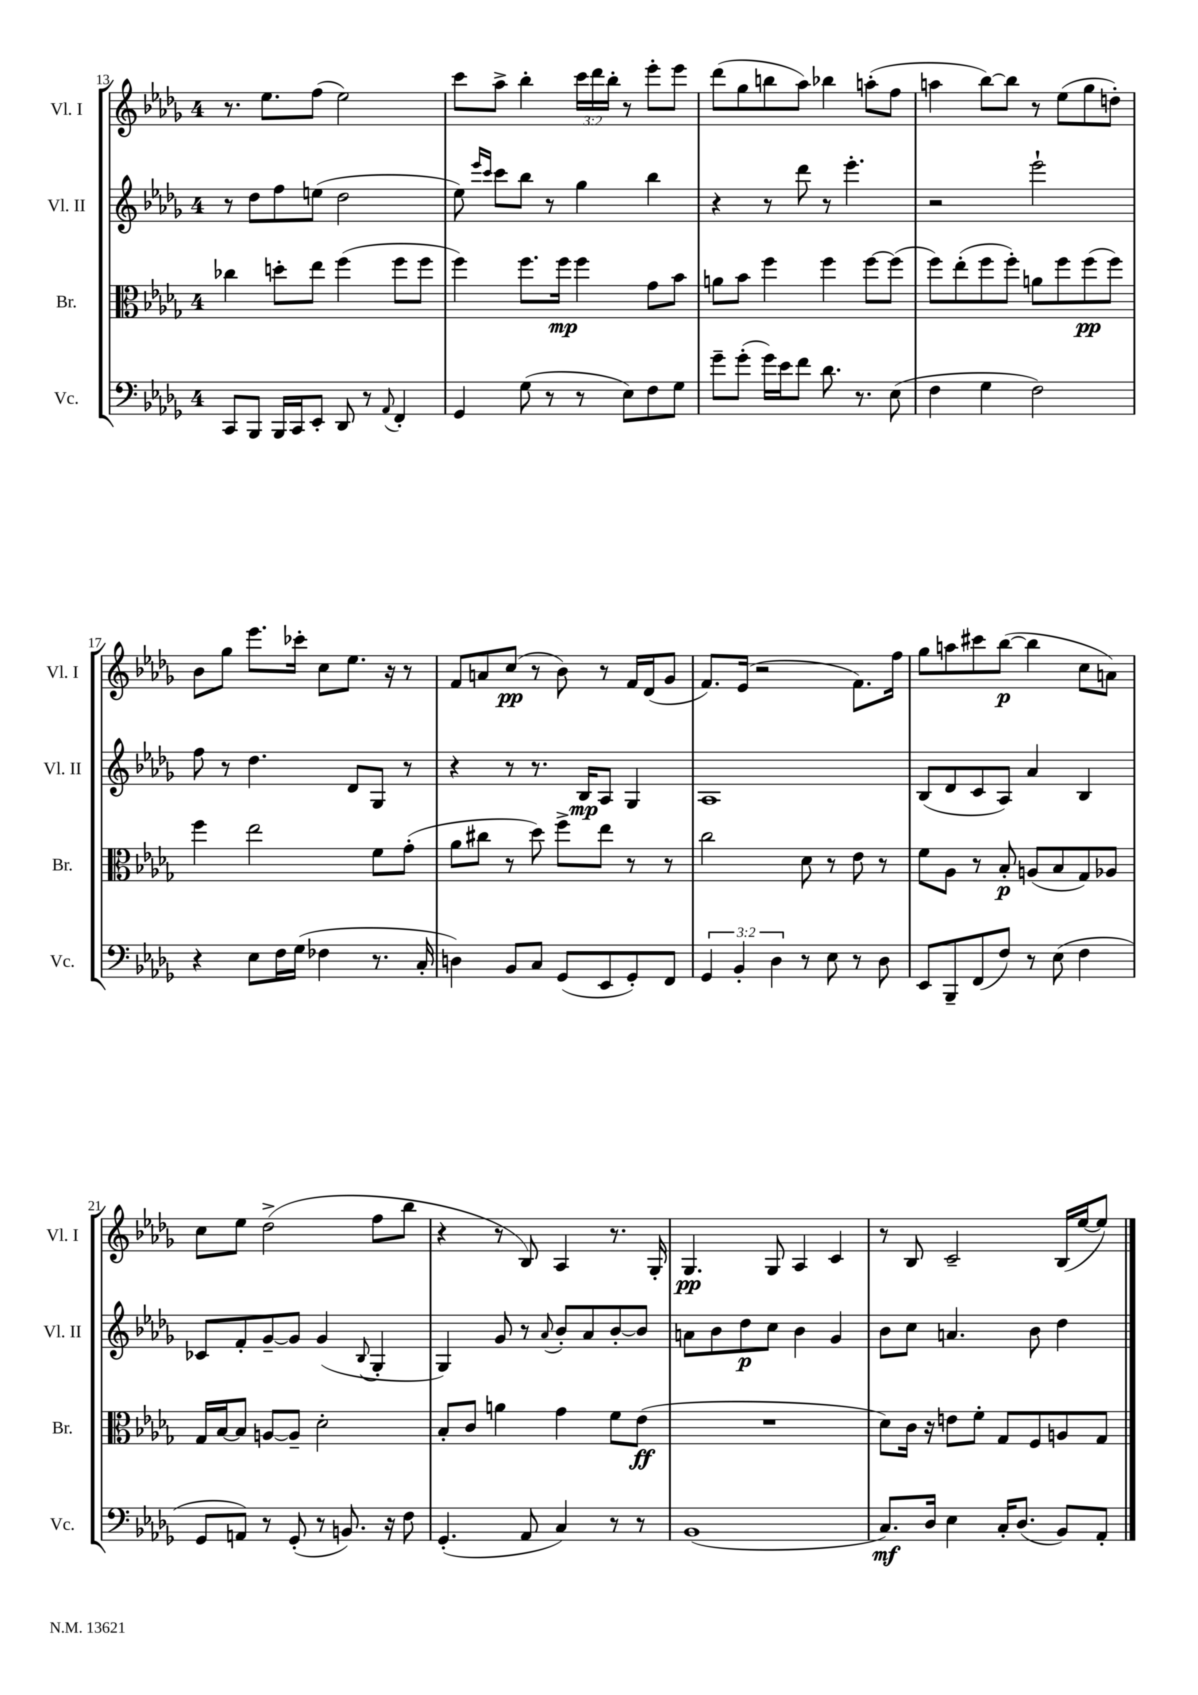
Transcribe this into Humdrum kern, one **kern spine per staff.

**kern	**kern	**kern	**kern
*staff4	*staff3	*staff2	*staff1
*clefF4	*clefC3	*clefG2	*clefG2
*k[b-e-a-d-g-]	*k[b-e-a-d-g-]	*k[b-e-a-d-g-]	*k[b-e-a-d-g-]
*M4/4	*M4/4	*M4/4	*M4/4
8CC	4cc-	8r	8.r
8BBB-	.	8dd-	.
.	.	.	8.ee-
16BBB-	8dd'	8ff	.
16CC	.	.	.
8EE-'	8ee-	(8ee	(8ff
8DD-	(4ff	2dd-	2ee-)
8r	.	.	.
8qqAA-	.	.	.
4FF'	8ff	.	.
.	8ff	.	.
=	=	=	=
4GG-	4ff)	8ee-)	8ccc
.	.	16qqeee-	.
.	.	16qqccc	.
.	.	8ccc	8aa-^
(8G-	8.ff	8bb-	4bb-'
8r	.	8r	.
.	16ff	.	.
8r	4ff	4gg-	24ccc
.	.	.	24ddd-
.	.	.	24bb-'
8E-)	.	.	8r
8F	8g-	4bb-	8eee-'
8G-	8b-	.	8eee-
=	=	=	=
8g-~	8a	4r	(8ddd-
(8g-'	8b-	.	8gg-
16g-)	4ff	8r	8bb
16e-	.	.	.
8f	.	8ddd-	8aa-)
8.d-	4ff	8r	4bb-
.	.	4.eee-'	.
8.r	.	.	.
.	[8ff	.	(8aa'
(8E-	(8ff]	.	8ff
=	=	=	=
4F	8ff)	2r	4aa
.	(8ee-'	.	.
4G-	8ff	.	[8bb-)
.	8ff')	.	8bb-]
2F)	8a	2eee-`	8r
.	8ff	.	(8ee-
.	(8ff	.	8gg-
.	8ff)	.	8dd')
=	=	=	=
4r	4ff	8ff	8b-
.	.	8r	8gg-
8E-	2ee-	4.dd-	8.eee-
16F	.	.	.
(16G-	.	.	16ccc-'
4F-	.	.	8cc
.	.	8d-	8.ee-
8.r	8f	8G-	.
.	.	.	16r
.	(8g-'	8r	8r
16C'	.	.	.
=	=	=	=
4D)	8a-	4r	8f
.	8cc#	.	8a
8BB-	8r	8r	(8cc
8C	8dd-)	8.r	8r
(8GG-	8ff^	.	8b-)
.	.	16B-	.
8EE-	8ee-	8A-	8r
8GG-')	8r	4G-	16f
.	.	.	(16d-
8FF	8r	.	8g-
=	=	=	=
6GG-	2cc	1A-	8.f)
6BB-'	.	.	.
.	.	.	(16e-
.	.	.	2r
6D-	.	.	.
8r	8d-	.	.
8E-	8r	.	.
8r	8e-	.	8.f)
8D-	8r	.	.
.	.	.	16ff
=	=	=	=
8EE-	8f	(8B-	8gg-
8BBB-~	8A-	8d-	8aa
(8FF	8r	8c	8ccc#
8F)	8B-'	8A-)	([8bb-
8r	(8A	4a-	4bb-]
(8E-	8B-	.	.
4F	8G-)	4B-	8cc
.	8A-	.	8a)
=	=	=	=
8GG-	16G-	8c-	8cc
.	[16B-	.	.
8AA)	8B-]	8f'	8ee-
8r	[8A	[8g-~	(2dd-^
(8GG-'	8A~]	8g-]	.
8r	2d-'	(4g-	.
8.BB)	.	.	.
.	.	8qqB-	.
.	.	4G-'	8ff
16r	.	.	.
8F	.	.	8bb-
=	=	=	=
(4.GG-'	8B-'	4G-)	4r
.	8c	.	.
.	4a	8g-	8r
8AA-	.	8r	8B-)
.	.	8qqa-	.
4C)	4g-	8b-'	4A-
.	.	8a-	.
8r	8f	[8b-'	8.r
8r	(8e-	8b-]	.
.	.	.	16G-'
=	=	=	=
(1BB-	1r	8a	4.G-
.	.	8b-	.
.	.	8dd-	.
.	.	8cc	8G-
.	.	4b-	4A-
.	.	4g-	4c
=	=	=	=
8.C)	8d-)	8b-	8r
.	16c	8cc	8B-
16D-	16r	.	.
4E-	8e	4.a	2c~
.	8f'	.	.
16C'	8G-	.	.
(8.D-	.	.	.
.	8F	8b-	.
8BB-)	8A	4dd-	(16B-
.	.	.	[16ee-
8AA-'	8G-	.	8ee-])
==	==	==	==
*-	*-	*-	*-
